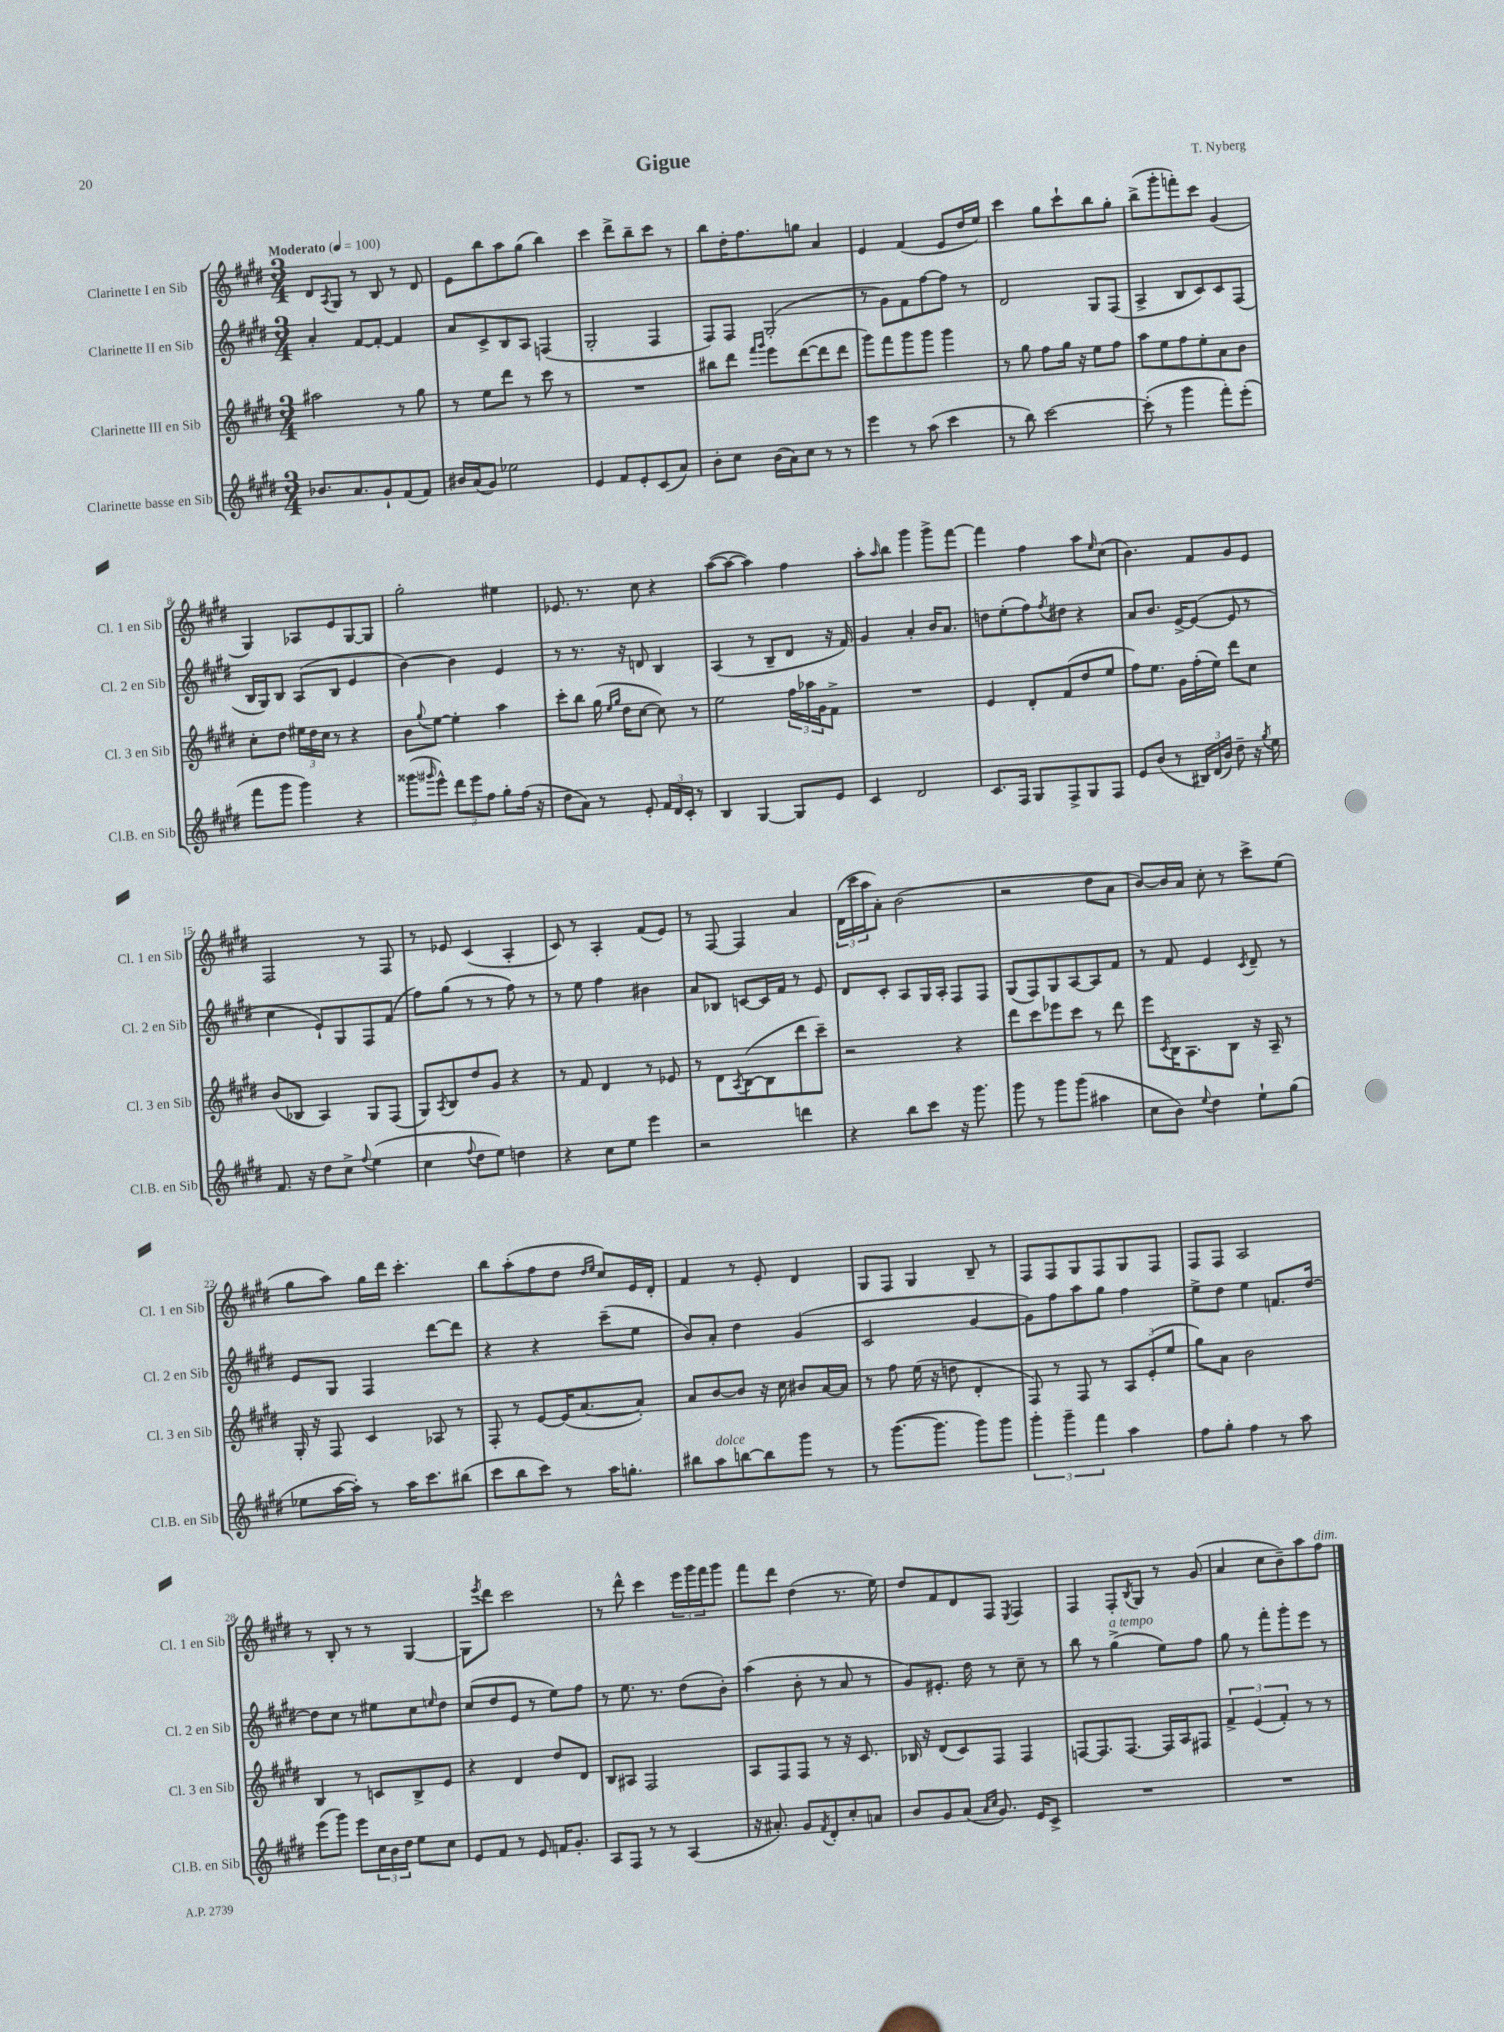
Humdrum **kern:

**kern	**kern	**kern	**kern
*staff4	*staff3	*staff2	*staff1
*clefG2	*clefG2	*clefG2	*clefG2
*k[f#c#g#d#]	*k[f#c#g#d#]	*k[f#c#g#d#]	*k[f#c#g#d#]
*M3/4	*M3/4	*M3/4	*M3/4
*MM100	*MM100	*MM100	*MM100
8.b-/L	2aa#\	4a'/	8d#/L
.	.	.	8qA/
.	.	.	8G#/J
8.a/	.	.	.
.	.	[8f#/L	8r
8g#`/	.	8f#'/_J	8B/
(8f#/	8r	4f#/]	8r
8f#/J)	8gg#\	.	8d#/
=	=	=	=
16b#/LL	8r	8a/L	8e\L
(16a/J	.	.	.
8g#/J)	8ee\L	8c#^/	8bb\
2ee-\	8ddd#\J	8B/	8aa\
.	8r	8A/J	(8gg#\J
.	8ccc#\	(4F/	4bb\)
.	8r	.	.
=	=	=	=
4e/	2.r	2G#'/	4ccc#\
8f#/L	.	.	8ddd#^\L
8e'/	.	.	8bb~\
(8c#/	.	4F#/	8ccc#\J
8a/J)	.	.	8r
=	=	=	=
8b'\L	8bb#\L	8F#/L)	8bb\L
8cc#\J	8ddd#\J	8F#/J	16dd#'\K
.	.	.	8.ff#\
.	16qqfff#/LL	.	.
.	16qqggg#/JJ	.	.
(16b\LL	8eee\L	(2G#'/	.
16a\J)	.	.	.
8cc#\J	([8ddd#\	.	8gg\J
8r	8ddd#\]	.	4a/
8r	8ddd#\J	.	.
=	=	=	=
4eee\	8ggg#\L)	8r	4e/
.	8fff#\	8g#\L)	.
8r	8ggg#\	8f#\	(4f#/
(8aa\	8ggg#\J	[8ff#\	.
4ccc#\	4ggg#\	8ff#\]J	8e/L
.	.	8r	16dd#/L
.	.	.	16ee/JJ)
=	=	=	=
8r	8r	2d#/	4ccc#\
8bb\)	8gg#\	.	.
[2ccc#\	8ff#\L	.	8gg#\L
.	16gg#\Jk	.	8ccc#`\
.	16r	.	.
.	8ee\L	8G#/L	8bb\
.	8ff#\J	(8F#/J	8gg#'\J
=	=	=	=
(8ccc#'\]	8aa\L	4A^/	(8bb^\L
8r	8ee\	.	8ggg#'\
4ggg#\	8ff#\	8B/L	8fff'\)
.	8ee'\	8c#/)	8ccc#\J
8fff#'\L)	8a\	8c#/	(4g#/
(8eee'\J	8b\J	(8F#/J	.
=	=	=	=
8fff#\L	8cc#'\L	16B/LL	4G#/)
.	.	16G#/J)	.
8ggg#\J	8dd#\J	8B/J	.
4ggg#\)	24ee#\LL	(8A/L	8A-/L
.	24dd#\	.	.
.	24cc#\JJ	.	.
.	8r	8B/J	8e/
4r	4r	4e/	[8G#/
.	.	.	8G#/]J
=	=	=	=
(8ggg##\L	8b\L	[4b\)	2gg#'\
16qqggg#/	8qqgg#/	.	.
8eee^^\J)	[8ee\J	.	.
12ddd#\L	4ee'\]	4b\]	.
12eee\	.	.	.
12ff#\J	.	.	.
8gg#'\L	4aa\	4e/	4ee#\
(16ff#\Jk	.	.	.
16r	.	.	.
=	=	=	=
8dd#\L	8ccc#'\L	8r	8.e-/
8a\J)	8bb\J	8.r	.
.	.	.	8.r
8r	(16gg#\	.	.
.	16qqee/LL	.	.
.	16qqgg#/JJ	.	.
.	16dd#\LK	16r	.
8e'/	[8cc#\J	8d/	8cc#\
24f#/LL	8cc#\])	4B/	4r
24d#/	.	.	.
24c#'/JJ	.	.	.
8r	8r	.	.
=	=	=	=
4B/	2ee\	(4A/	([8aa\L
.	.	.	8aa\_J
[4G#/	.	8r	4aa\])
.	.	8B~/L	.
8G#/]L	24ff#\LL	8d#/J	4ff#\
.	24aa-\	.	.
.	24g#\J	.	.
8e/J	8f#^\J	16r	.
.	.	16f#/)	.
=	=	=	=
4c#/	2.r	4g#/	8aa'\L
.	.	.	16qqaa/
.	.	.	8bb\J
2d#/	.	4a'/	4ggg#\
.	.	16b/LK	8ggg#^\L
.	.	8.a/J	.
.	.	.	[8fff#\J
=	=	=	=
8.c#/L	4e/	8dd\L	4fff#\]
.	.	(8ee'\	.
16F#/Jk	.	.	.
8G#/L	8d#'/L	8ff#\)	4ff#\
.	.	8qff#/	.
8F#^/	(8f#/	8dd#\J	.
8G#/	8dd#/	4r	8aa\L
.	.	.	16qqee/
8F#/J	8ee/J	.	(8cc#\J
=	=	=	=
8e/L	8ff#\L)	8a/L	4.b\)
(8b/J	8.ee\J	8.b/J	.
8r	.	.	.
.	16g#\LL	[16e^/LK	.
24B#/LL)	(16ff#'\	(8e/_J	8f#/L
(24d#/	.	.	.
.	16ee\JJ)	.	.
24b/JJ)	.	.	.
8dd#~\	8ddd#\L	8e/]	8g#/
16r	8cc#\J	8r	8e/J
8qgg#/	.	.	.
16ee\	.	.	.
=	=	=	=
8.f#/	(8b/L	4cc#\	2F#/
.	8B-/J	.	.
16r	.	.	.
8dd#\L	4A/)	8e`/L)	.
8cc#^\J	.	8G#/	.
8qqff#/	.	.	.
(4ee\	8G#/L	8F#/	8r
.	(8F#/J	(8f#/J	8F#/
=	=	=	=
4cc#\	8G#/L)	8ff#\L)	8r
.	8qA/	.	.
.	8B/	(8gg#\J	8e-/
8qqff#/	.	.	.
8dd#\L	8dd#/	8r	(4c#/
8ee\J)	8g#/J	8r	.
4dd\	4r	8ff#\)	4A'/
.	.	8r	.
=	=	=	=
4r	8r	8r	8c#/)
.	8f#/	8ee\	8r
8cc#\L	4d#/	4ff#\	4A'/
8ee\J	.	.	.
4eee\	8r	4b#\	(8f#/L
.	8e-/	.	8e/J)
=	=	=	=
2r	8r	8a/L	8r
.	8d#\L	8B-/J	[8F#/
.	8qA/	.	.
.	([8B\	[8c/L	4F#/]
.	8B\]	16c/]L	.
.	.	16f#/JJ	.
4ddd\	8ddd#\	8r	4a/
.	8ccc#~\J)	8e/	.
=	=	=	=
4r	2r	8d#/L	(24d#\LL
.	.	.	24ccc#\
.	.	.	24aa\J
.	.	8c#'/J	8a'\J)
8bb\L	.	8A/L	(2b\
8ccc#\J	.	16G#/L	.
.	.	16A'/JJ	.
16r	4r	8F#/L	.
8.ggg#\	.	.	.
.	.	8F#/J	.
=	=	=	=
8ggg#\	8ddd#\L	(8G#/L	2r
8r	8ccc#\	8F#/)	.
8ggg#\L	8eee-\	8G#/	.
(8ggg#\J	8ccc#\J	[8A/	.
4aa#\	8r	8A/]	8dd#\L
.	8ddd#\	8f#/J	8a\J
=	=	=	=
8cc#\L	8eee\L	8r	[8b/L)
.	8qc#/	.	.
8b\J)	16B\K	8f#/	16b/]L
.	8.A\	.	16a/JJ
8qqee/	.	.	.
4dd#\	.	4e/	8cc#'\
.	8B\J	.	8r
.	.	8qc#/	.
8ee`\L	16r	8d#~/	8ccc#^\L
.	16A~/	.	.
(8gg#\J	8r	8r	(8ee\J
=	=	=	=
8ee-\L	16G#'/	8e/L	8gg#\L
.	16r	.	.
[16aa\L	8F#/	8G#/J	8aa\J)
16aa'\]JJ)	.	.	.
8r	4c#/	4F#/	16gg#\LL
.	.	.	16ddd#\JJ
16aa\LK	.	.	4.ccc#'\
8.ccc#\	.	.	.
.	8A-/	[8ddd#\L	.
(8bb#\J	8r	8ddd#\]J	.
=	=	=	=
8ccc#\L	8F#'/	4r	8bb\L
8bb\	8r	.	(8aa'\
8ccc#\J)	[8e/L	4r	8ff#\
8r	(16e/]K	.	8dd#\J
.	[8.a/	.	.
.	.	.	16qqdd#/LL
.	.	.	16qqee/JJ
16aa\LK	.	(8ccc#~\L	8cc#/L)
8.gg'\J	.	.	.
.	8a'/]J)	8ee\J	16e/L
.	.	.	16d#'/JJ
=	=	=	=
8bb#\L	8a/L	8b/L)	4f#/
8aa\	[8b/	8a'/J	.
[8bb\	8b/]J	4dd#\	8r
8bb\]	16r	.	8e'/
.	16cc#\	.	.
8ggg#\J	8b#/L	(4g#/	4d#/
8r	[16a/L	.	.
.	16a/]JJ	.	.
=	=	=	=
8r	8r	2c#/	8G#/L
([8.ggg#\L	8ff#\	.	8F#/J
.	(16ee\	.	4G#/
8.ggg#\]J	16r	.	.
.	8dd\	.	.
8ggg#\L)	4d#'/	[4g#/	8B~/
8ggg#\J	.	.	8r
=	=	=	=
6ggg#'\	8F#/)	8g#\]L)	8F#/L
.	8r	8ff#\	8F#/
6ggg#~\	.	.	.
.	8F#/	8aa\	8G#/
6fff#\	.	.	.
.	8r	8gg#\J	8F#/
4aa\	12A/L	4ff#\	8G#/
.	(12e'/	.	.
.	.	.	8F#/J
.	12ee/J	.	.
=	=	=	=
8ff#\L	8gg#\L)	8ee^\L	8F#/L
8gg#'\J	8a\J	8dd#\J	8F#/J
4ff#\	2b\	4ee\	2A/
8r	.	8.f/L	.
8aa\	.	.	.
.	.	[16dd#/Jk	.
=	=	=	=
(8eee\L	4B/	8dd#\]L	8r
8ggg#\J)	.	8cc#\J	8B'/
8eee\L	8r	8r	8r
24cc#\L	8c/L	8ee#\L	8r
24b\	.	.	.
24dd#\JJ	.	.	.
8ee\L	8B^/	8cc#\	[4G#/
.	.	16qqee/	.
8cc#\J	8e/J	8dd#\J	.
=	=	=	=
8e/L	4r	(8cc#/L	8G#\]L
.	.	.	8qeee/
8f#/J	.	8dd#/	8ddd#\J
8r	4d#/	8e/J	2ccc#\
8e/	.	8r	.
16f/LK	8dd#/L	8ee\L)	.
8.g#'/J	.	.	.
.	8d#/J	8ff#\J	.
=	=	=	=
8A/L	8B/L	8r	8r
8F#/J	8A#/J	8.ee\	8ddd#^^\
8r	2F#/	.	4ccc#\
.	.	8.r	.
8r	.	.	.
(4A/	.	(8dd#\L	24eee\LL
.	.	.	24ggg#\
.	.	.	24fff#\J
.	.	8b'\J)	8ggg#\J
=	=	=	=
16r	8A/L	(4aa\	8fff#\L
8.a#'/)	.	.	.
.	8F#/	.	8ddd#\J
8g#/L	8F#/J	8b'\	(4dd#\
8qf#/	.	.	.
8d#'/	8r	8r	.
8cc#'/	16r	8a/	8.r
.	8.c#/	.	.
8a/J	.	8r	.
.	.	.	16ee\)
=	=	=	=
8b/L	16B-/	8g#/L)	8dd#/L
.	16r	.	.
8g#/	(8d#/L	8.e#'/J	8f#/
(8a/J	8c#/)	.	8d#/
.	.	16dd#\	.
16qqa/LL	.	.	.
16qqcc#/JJ	.	.	.
8.g#/)	8F#/J	8r	8F#/J
.	.	.	8qE/
.	4F#/	8cc#~\	4F#/
16e/LK	.	.	.
8c#^/J	.	8r	.
=	=	=	=
2.r	[8F/L	8bb\	4F#/
.	8.F/]	8r	.
.	.	(4gg#^\	8F#'/L
.	[8.F/J	.	.
.	.	.	8qB/
.	.	.	8G#/J
.	16F/]LL	8ee\L)	8r
.	16A/J	.	.
.	8F#/J	8ff#\J	(8g#/
=	=	=	=
2.r	6f#^/	8gg#\	4a/
.	.	8r	.
.	(6e/	.	.
.	.	8fff#'\L	8cc#\L
.	6f#'/)	.	.
.	.	8ggg#'\	8b~\)
.	8r	8eee\J	8aa\
.	8r	8r	8ff#\J
==	==	==	==
*-	*-	*-	*-
